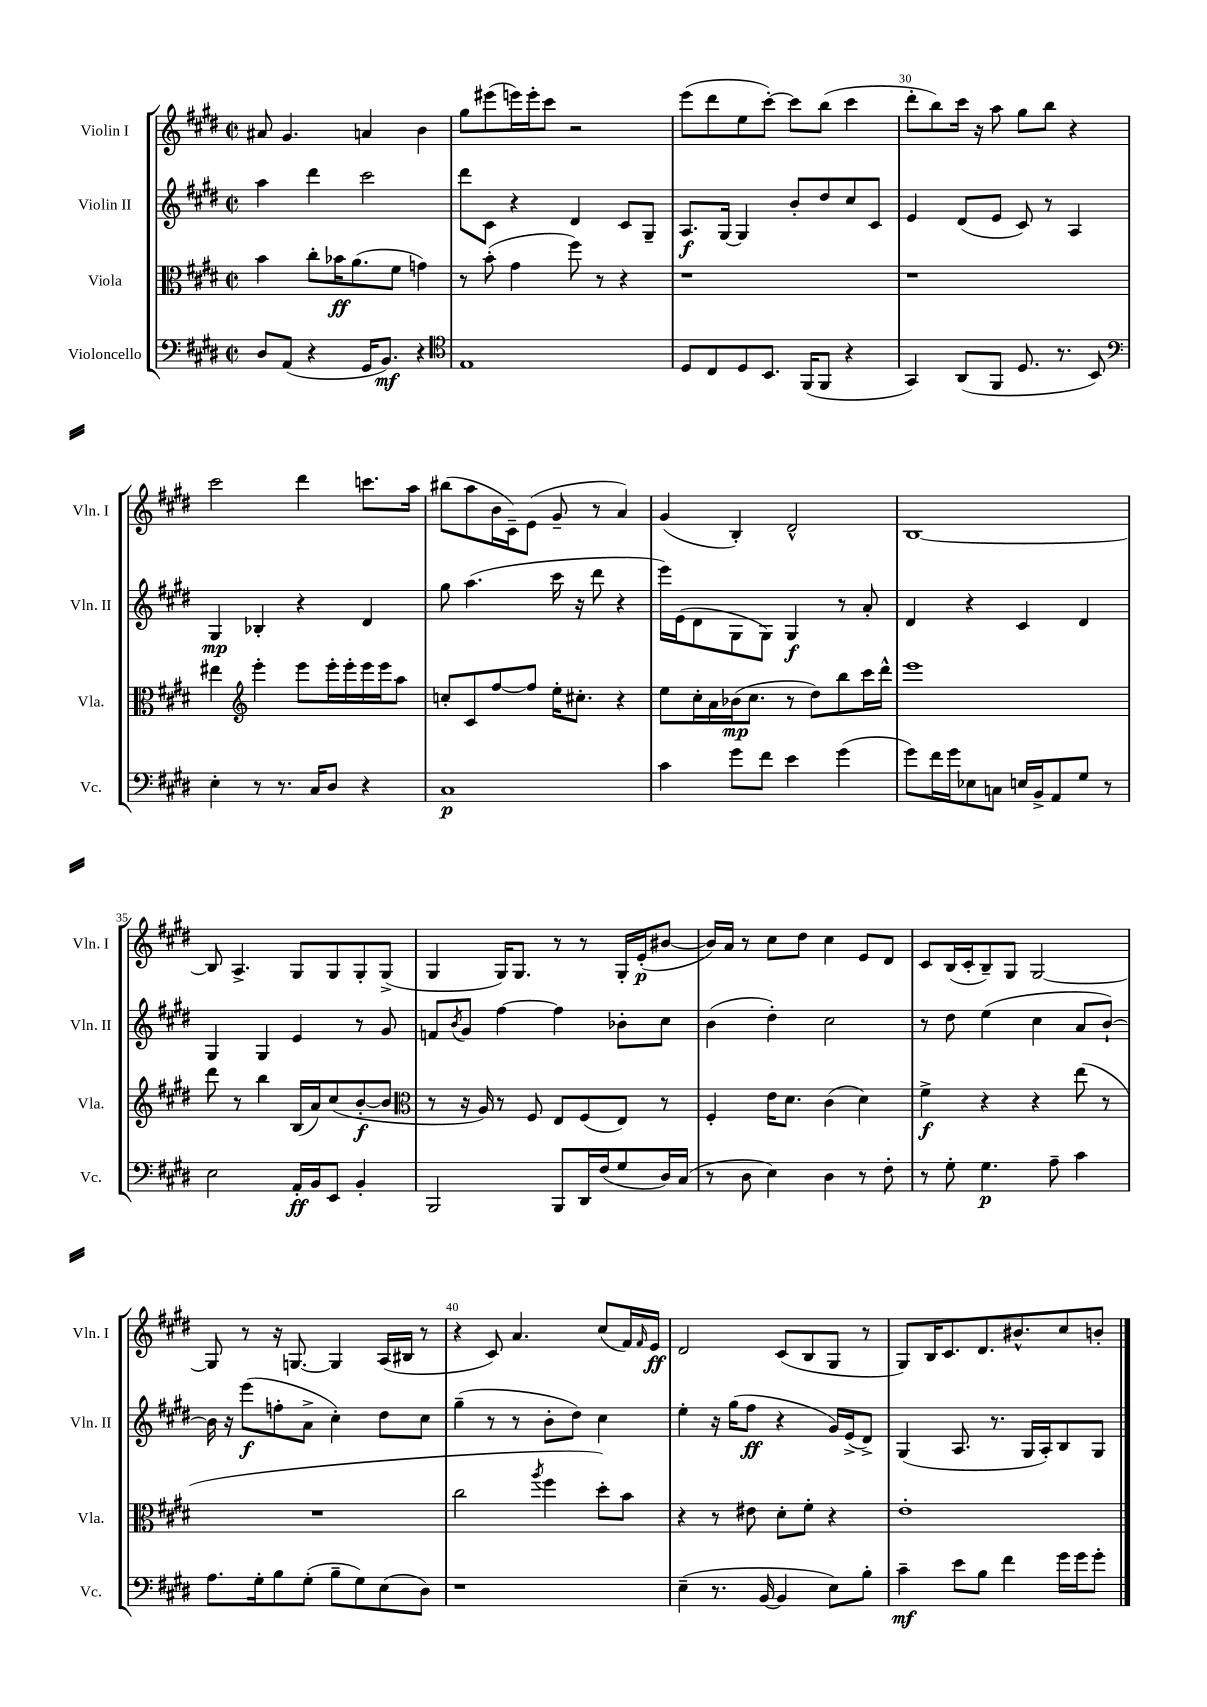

**kern	**kern	**kern	**kern
*staff4	*staff3	*staff2	*staff1
*clefF4	*clefC3	*clefG2	*clefG2
*k[f#c#g#d#]	*k[f#c#g#d#]	*k[f#c#g#d#]	*k[f#c#g#d#]
*M2/2	*M2/2	*M2/2	*M2/2
*met(c|)	*met(c|)	*met(c|)	*met(c|)
8D#	4b	4aa	8a#
(8AA	.	.	4.g#
4r	8cc#'	4ddd#	.
.	16b-	.	.
.	(8.a	.	.
16GG#	.	2ccc#	4a
8.BB)	.	.	.
.	8f#	.	.
4r	4g)	.	4b
=	=	=	=
*clefC4	*	*	*
1E	8r	8ddd#	8gg#
.	(8b'	8c#	(8eee#
.	4g#	4r	16eee)
.	.	.	16eee'
.	.	.	8ccc#
.	8ff#)	4d#	2r
.	8r	.	.
.	4r	8c#	.
.	.	8G#~	.
=	=	=	=
8D#	1r	8.A	(8eee
8C#	.	.	8ddd#
.	.	[16G#	.
8D#	.	4G#]	8ee
8.BB	.	.	[8ccc#')
.	.	8b'	8ccc#]
(16FF#	.	.	.
8FF#	.	8dd#	(8bb
4r	.	8cc#	4ccc#
.	.	8c#	.
=	=	=	=
4GG#)	1r	4e	8ddd#'
.	.	.	8bb)
(8AA	.	(8d#	16ccc#
.	.	.	16r
8FF#	.	8e	8aa
8.D#	.	8c#)	8gg#
.	.	8r	8bb
8.r	.	.	.
.	.	4A	4r
8BB)	.	.	.
=	=	=	=
*clefF4	*	*	*
4E'	4ee#	4G#	2ccc#
*	*clefG2	*	*
8r	4eee'	4B-'	.
8.r	.	.	.
.	8eee	4r	4ddd#
16C#	.	.	.
8D#	16eee'	.	.
.	16eee'	.	.
4r	16eee	4d#	8.ccc
.	16eee	.	.
.	8aa	.	.
.	.	.	16aa
=	=	=	=
1C#	8cc'	8gg#	(8bb#
.	8c#	(4.aa	8aa
.	[8ff#	.	16b
.	.	.	16c#~)
.	8ff#]	.	(8e
.	16ee'	16ccc#	8g#~
.	8.cc#'	16r	.
.	.	8ddd#	8r
.	4r	4r	4a)
=	=	=	=
4c#	8ee	16eee)	(4g#
.	.	(16e	.
.	16cc#'	8d#	.
.	16a	.	.
8g#	(16b-	8G#	4B')
.	8.cc#	.	.
8f#	.	8G#)	.
4e	8r	4G#	2d#^^
.	8dd#)	.	.
(4g#	8bb	8r	.
.	16ccc#	8a'	.
.	16ddd#^^	.	.
=	=	=	=
8g#)	1eee	4d#	[1B
16f#	.	.	.
16g#	.	.	.
8E-	.	4r	.
8C	.	.	.
16E	.	4c#	.
16BB^	.	.	.
8AA	.	.	.
8G#	.	4d#	.
8r	.	.	.
=	=	=	=
2E	8ddd#	4G#	8B]
.	8r	.	4.A^
.	4bb	4G#	.
16AA'	(16B	4e	8G#
16BB	16a)	.	.
8EE	(8cc#	.	8G#
4BB'	[8b'	8r	8G#'
.	8b]	8g#	(8G#^
=	=	=	=
*	*clefC3	*	*
2BBB	8r	8f	4G#
.	.	8qb	.
.	16r	8g#	.
.	16A)	.	.
.	8r	[4ff#	16G#)
.	.	.	8.G#
.	8F#	.	.
8BBB	8E	4ff#]	8r
16DD#	(8F#	.	8r
(16F#	.	.	.
8G#	8E)	8b-'	16G#'
.	.	.	(16e'
16D#)	8r	8cc#	[8b#
(16C#	.	.	.
=	=	=	=
8r	4F#'	(4b	16b#])
.	.	.	16a
8D#	.	.	8r
4E)	16e	4dd#')	8cc#
.	8.d#	.	.
.	.	.	8dd#
4D#	(4c#	2cc#	4cc#
8r	4d#)	.	8e
8F#'	.	.	8d#
=	=	=	=
8r	4f#^	8r	8c#
8G#'	.	8dd#	(16B
.	.	.	16c#'
4.G#	4r	(4ee	8B~)
.	.	.	8G#
.	4r	4cc#	[2G#
8A~	.	.	.
4c#	(8ee	8a	.
.	8r	[8b`)	.
=	=	=	=
8.A	1r	16b]	8G#]
.	.	16r	.
.	.	(8eee	8r
16G#'	.	.	.
8B	.	8ff'	16r
.	.	.	[8.G
(8G#'	.	8a^	.
8B~	.	4cc#')	4G]
8G#)	.	.	.
(8E	.	8dd#	(16A
.	.	.	16B#
8D#)	.	8cc#	8r
=	=	=	=
1r	2cc#	(4gg#~	4r
.	.	8r	8c#)
.	.	8r	4.a
.	8qaa	.	.
.	4ff#	8b'	.
.	.	8dd#)	.
.	8dd#')	4cc#	(8cc#
.	8b	.	16f#)
.	.	.	16qqf#
.	.	.	16e
=	=	=	=
(4E~	4r	4ee'	2d#
8.r	8r	16r	.
.	.	(16gg#	.
.	8e#	8ff#	.
[16BB	.	.	.
4BB]	8d#'	4r	(8c#
.	8f#'	.	8B
8E)	4r	16g#)	8G#
.	.	(16e^	.
8B'	.	8d#^)	8r
=	=	=	=
4c#~	1e'	(4G#	8G#)
.	.	.	16B
.	.	.	8.c#
8e	.	8.A	.
8B	.	.	8.d#
.	.	8.r	.
4f#	.	.	.
.	.	.	8.b#^^
.	.	16G#	.
.	.	16A')	.
16g#	.	8B	8cc#
16g#	.	.	.
8g#'	.	8G#	8b'
==	==	==	==
*-	*-	*-	*-
